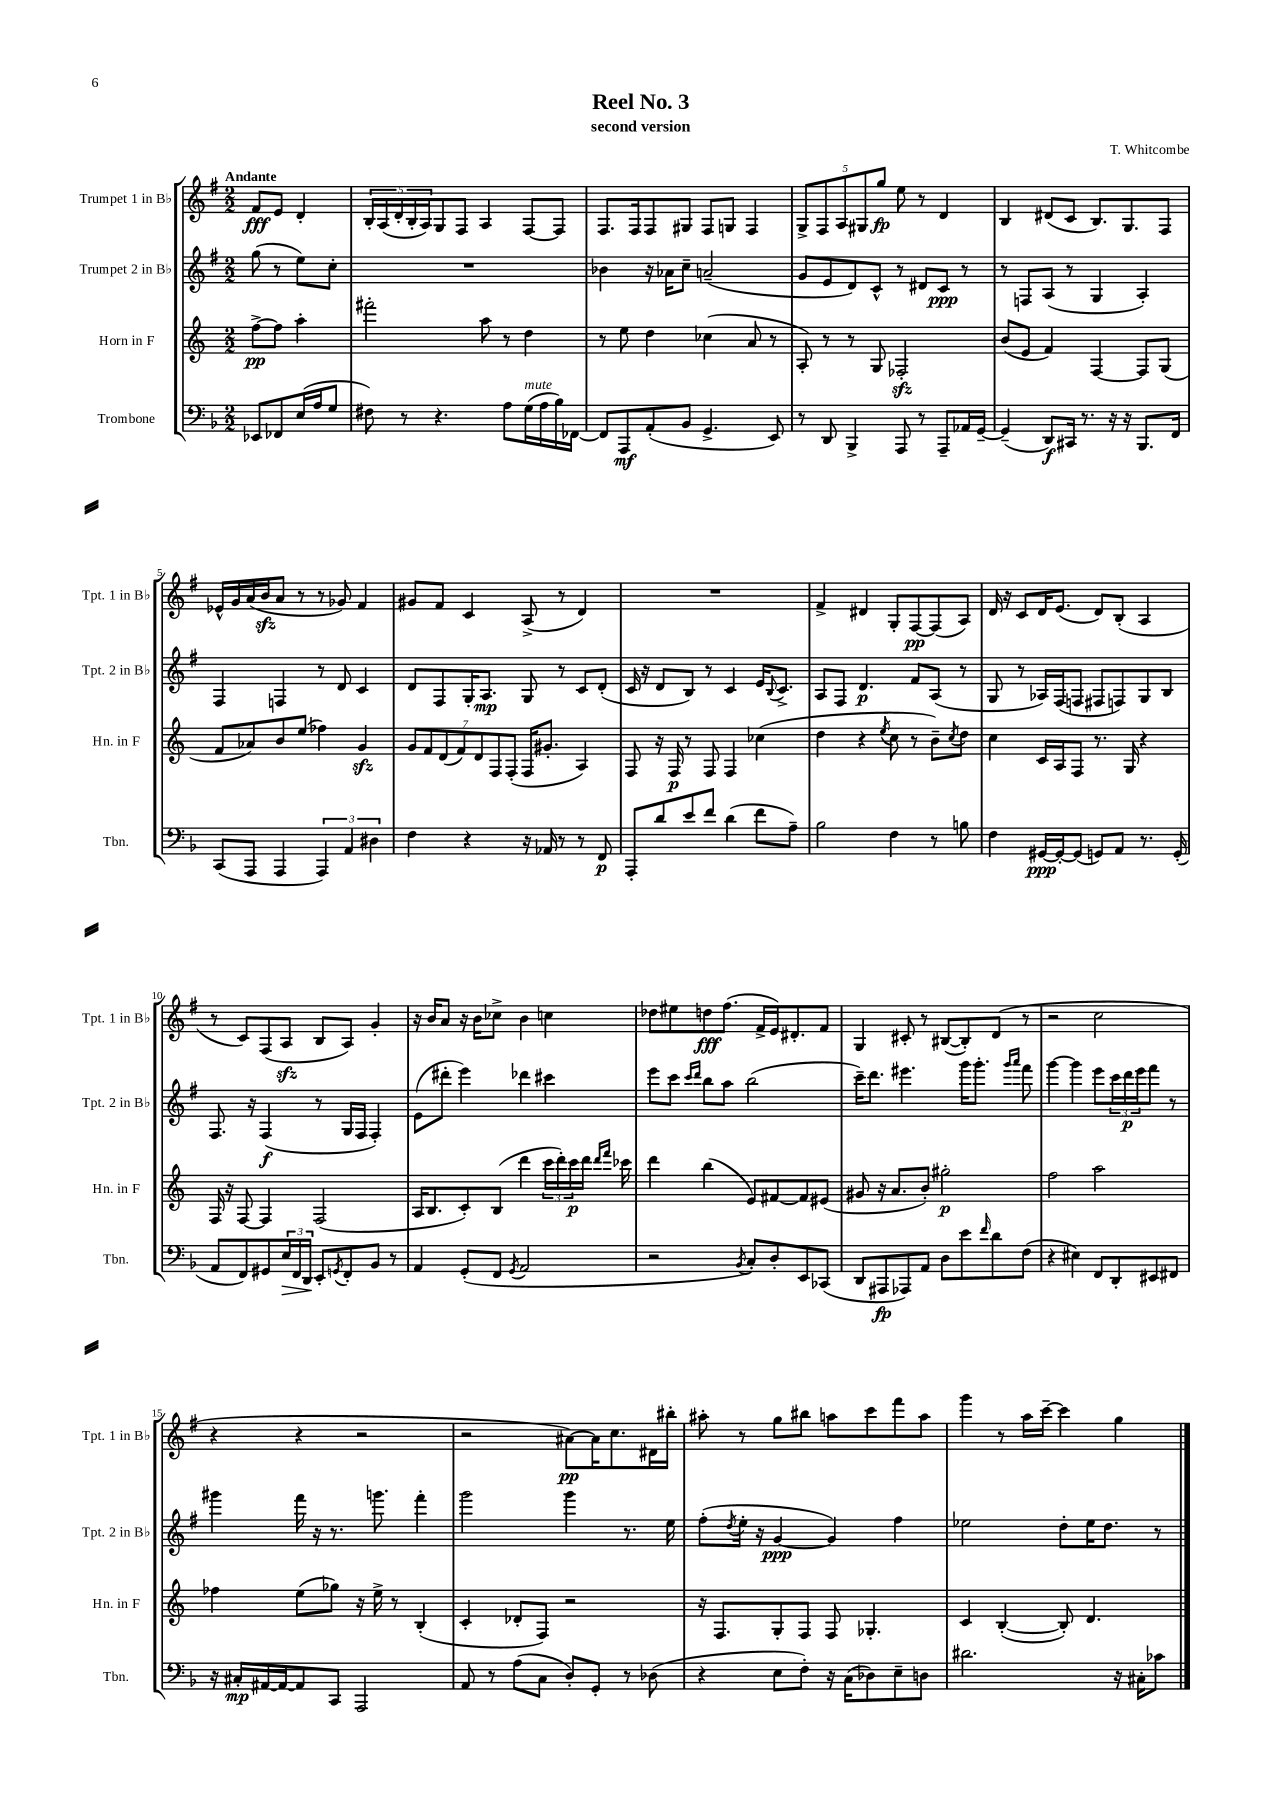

**kern	**kern	**kern	**kern
*staff4	*staff3	*staff2	*staff1
*clefF4	*clefG2	*clefG2	*clefG2
*k[b-]	*k[]	*k[f#]	*k[f#]
*M2/2	*M2/2	*M2/2	*M2/2
8EE-	[8ff^	(8gg	8f#
8FF-	8ff]	8r	8e
(16E	4aa'	8ee)	4d'
16A	.	.	.
8G	.	8cc'	.
=	=	=	=
8F#)	2fff#'	1r	20B'
.	.	.	(20A
.	.	.	20d'
8r	.	.	.
.	.	.	20B'
.	.	.	20A)
4.r	.	.	8G
.	.	.	8F#
.	8aa	.	4A
8A	8r	.	.
(16G	4dd	.	[8F#
16A	.	.	.
16B-)	.	.	8F#]
[16FF-	.	.	.
=	=	=	=
8FF-]	8r	4b-	8.F#
8AAA	8ee	.	.
.	.	.	16F#
(8AA'	4dd	16r	8F#
.	.	16a-	.
8BB-	.	8cc~	8G#
4.GG^	(4cc-	(2a~	8F#
.	.	.	8G
.	8a	.	4F#
8EE)	8r	.	.
=	=	=	=
8r	8A')	8g	10G^
.	.	.	10F#
8DD	8r	8e	.
.	.	.	10A
4BBB-^	8r	8d)	.
.	.	.	10G#
.	8G	8c^^	.
.	.	.	10gg
8AAA	2F-'	8r	8ee
8r	.	8d#	8r
8AAA~	.	8c	4d
16AA-	.	8r	.
[16GG~	.	.	.
=	=	=	=
(4GG~]	(8b	8r	4B
.	8e	8F	.
8DD)	4f)	(8A	(8d#
16CC#	.	8r	8c
8.r	.	.	.
.	[4F	4G	8.B)
16r	.	.	.
16r	.	.	8.G
8.BBB-	8F]	4A')	.
.	(8G	.	8F#
16FF	.	.	.
=	=	=	=
(8CC	8f	4F#	16e-^^
.	.	.	16g
8AAA	8a-)	.	(16a
.	.	.	16b
4AAA	8b	4F	8a
.	(8ee	.	8r
6AAA)	4ff-)	8r	8r
.	.	8d	8g-)
6AA	.	.	.
.	4g	4c	4f#
6D#	.	.	.
=	=	=	=
4F	14g	8d	8g#
.	14f	.	.
.	.	8F#	8f#
.	(14d	.	.
.	14f)	.	.
4r	.	16G'	4c
.	14d	.	.
.	.	8.A	.
.	14F	.	.
.	(14F'	.	.
16r	16F	8G	(8A^
16AA-	8.g#'	.	.
8r	.	8r	8r
8r	4A)	8c	4d)
8FF	.	(8d'	.
=	=	=	=
8AAA'	8F	16c	1r
.	.	16r	.
8d	16r	8d	.
.	16F	.	.
8e	8r	8B)	.
8f	8F	8r	.
(4d	4F	4c	.
8f	(4cc-	16e	.
.	.	8qqB	.
.	.	8.c^	.
8A~)	.	.	.
=	=	=	=
2B-	4dd	8A	4f#^
.	.	8F#	.
.	4r	4.d	4d#
.	8qee	.	.
4F	8cc	.	8G'
.	8r	8f#	[8F#
8r	8b~)	(8A	(8F#]
.	8qcc	.	.
8B	8dd	8r	8A)
=	=	=	=
4F	4cc	8G	16d
.	.	.	16r
.	.	8r	8c
[16GG#	16c	16A-)	16d
16GG#'_	16A	(16F#	(8.e
(8GG#]	8F	8F	.
8GG)	8.r	8F#	8d)
8AA	.	8F)	(8B'
.	16G	.	.
8.r	4r	8G	4A
.	.	8B	.
(16GG'	.	.	.
=	=	=	=
8AA	16F	8.F#	8r
.	16r	.	.
8FF)	[8F	.	8c)
.	.	16r	.
8GG#	4F]	(4F#	(8F#
24E	.	.	8A
24FF	.	.	.
24DD	.	.	.
8EE'	(2F	8r	8B
8qGG	.	.	.
8FF'	.	16G	8A)
.	.	16F#	.
8BB-	.	4F#')	4g'
8r	.	.	.
=	=	=	=
4AA	16A	(8e	16r
.	8.B	.	16b
.	.	8ddd#'	8a
(8GG'	8c')	4eee)	16r
.	.	.	16b
8FF	(8B	.	8cc-^
8qGG	.	.	.
2AA	4ddd	4ddd-	4b
.	24ccc	4ccc#	4cc
.	24ddd')	.	.
.	24ccc	.	.
.	16ddd	.	.
.	16qqddd	.	.
.	16qqfff	.	.
.	16ccc-	.	.
=	=	=	=
2r	4ddd	8eee	8dd-
.	.	8ccc	8ee#
.	.	16qqccc	.
.	.	16qqddd	.
.	(4bb	8bb	8dd
.	.	8aa	(8.ff#
8qBB-	.	.	.
8C')	8e)	(2bb	.
.	.	.	16f#^
8D'	[8f#	.	16e)
.	.	.	8.d#'
8EE	8f#]	.	.
(8CC-	(8e#	.	8f#
=	=	=	=
8DD	8g#	16ccc~)	4G
.	.	8.ddd	.
8AAA#	16r	.	.
.	8.a	.	.
8AAA-)	.	4.eee#	8c#'
8AA	8b')	.	8r
8D	2gg#'	.	([8B#
8e	.	16ggg	8B#'])
.	.	8.ggg'	.
16qqf	.	.	.
8d	.	.	(8d
.	.	16qqggg	.
.	.	16qqaaa	.
(8F	.	8fff#	8r
=	=	=	=
4r	2ff	[4ggg	2r
4E#)	.	4ggg]	.
8FF	2aa	8eee	2cc
8DD'	.	24ccc	.
.	.	24ddd	.
.	.	24eee	.
8EE#	.	8fff#	.
8FF#	.	8r	.
=	=	=	=
16r	4ff-	4ggg#	4r
16C#'	.	.	.
[16AA#	.	.	.
16AA#_	.	.	.
8AA#]	(8ee	16fff#	4r
.	.	16r	.
8CC	8gg-)	8.r	.
2AAA	16r	.	2r
.	16ee^	8.ggg	.
.	8r	.	.
.	(4B'	4fff#'	.
=	=	=	=
8AA	4c'	2ggg	2r
8r	.	.	.
(8A	8d-'	.	.
8C	8F)	.	.
8D')	2r	4ggg	[8a#)
8GG'	.	.	16a#]
.	.	.	8.cc
8r	.	8.r	.
(8D-	.	.	16d#
.	.	16ee	16bb#'
=	=	=	=
4r	16r	(8ff#'	8aa#'
.	8.F	.	.
.	.	8qdd	.
.	.	16ee'	8r
.	.	16r	.
8E	8G'	[4g	8gg
8F')	8F	.	8bb#
16r	8F	4g])	8aa
(16C	.	.	.
8D-)	4.G-'	.	8ccc
8E~	.	4ff#	8fff#
8D	.	.	8aa
=	=	=	=
2.d#	4c	2ee-	4ggg
.	([4B'	.	8r
.	.	.	16aa
.	.	.	[16ccc~
.	8B'])	8dd'	4ccc]
.	4.d	16ee-	.
.	.	8.dd	.
16r	.	.	4gg
16C#'	.	.	.
8c-	.	8r	.
==	==	==	==
*-	*-	*-	*-
